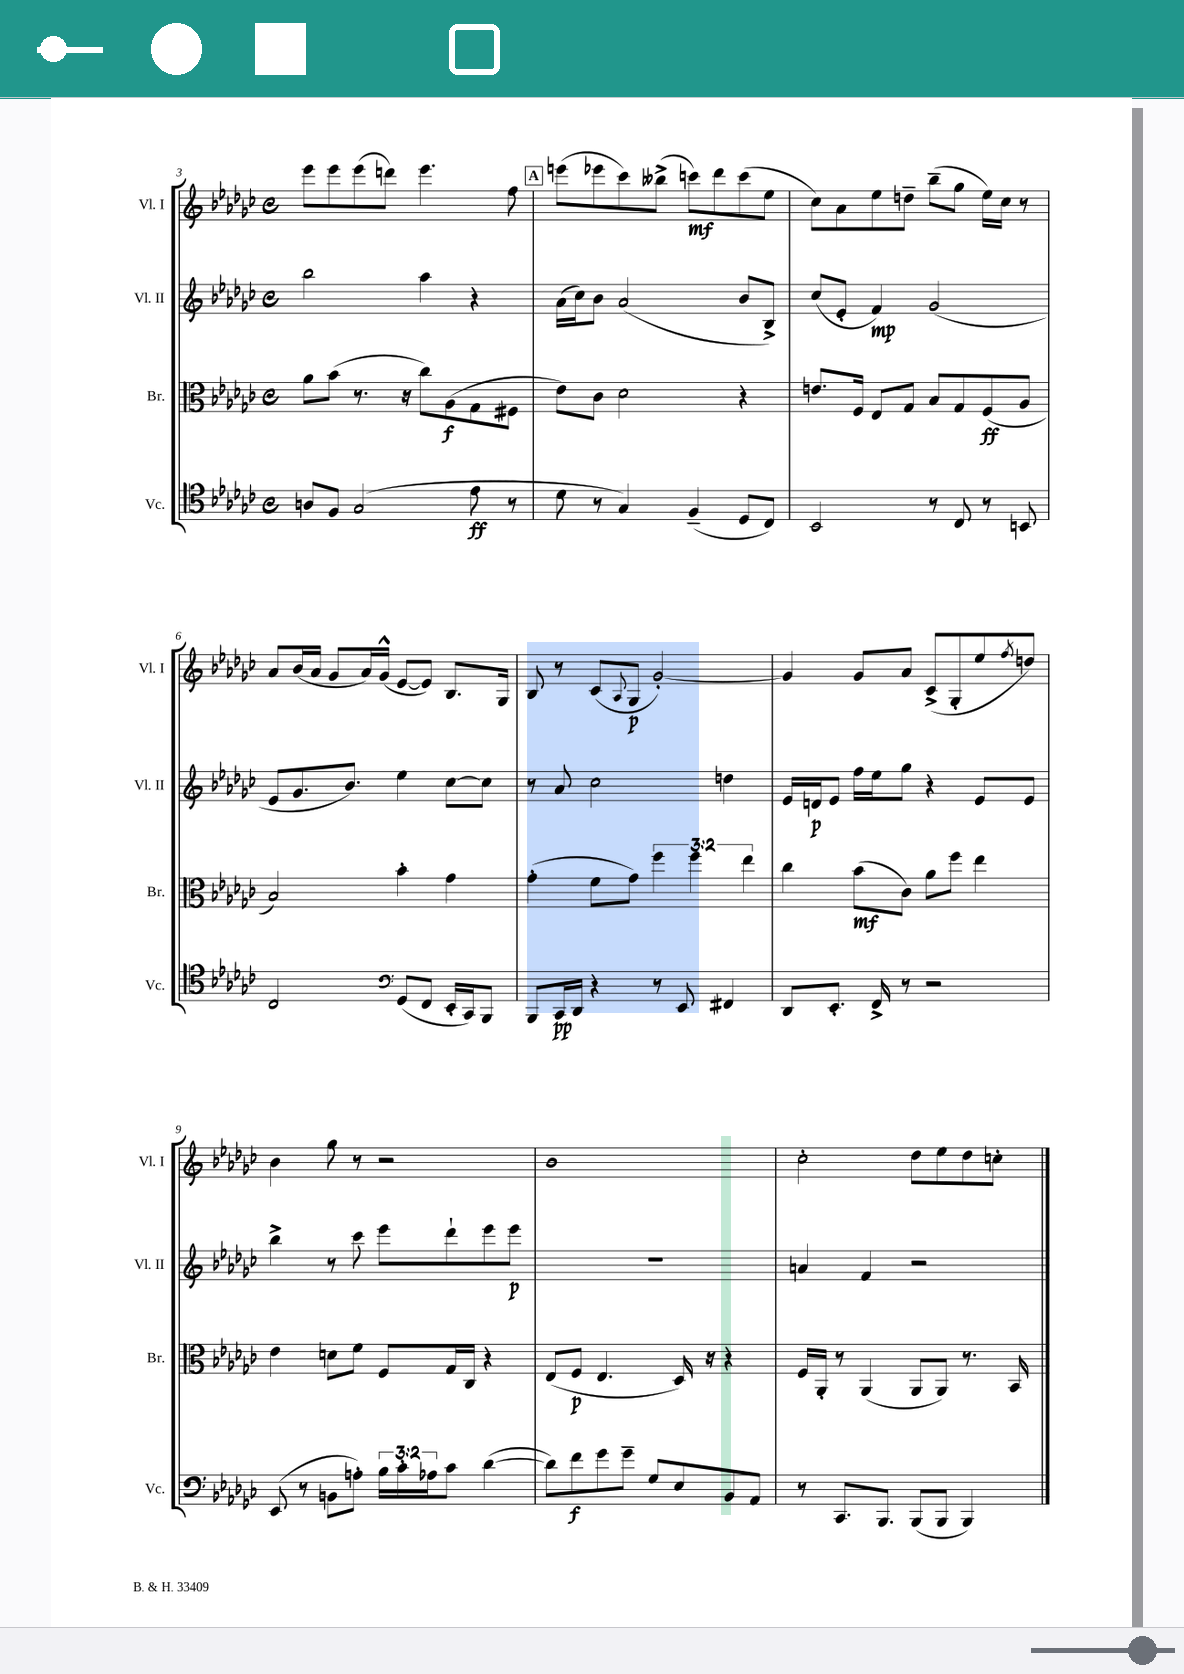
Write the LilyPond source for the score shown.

<<
\new StaffGroup <<
\new Staff = "s0" \with { instrumentName = "Vl. I" shortInstrumentName = "Vl. I" } {
    \clef treble \key ges \major \defaultTimeSignature \time 4/4
    ees'''8 ees'''8 ees'''8( d'''8) ees'''4. f''8 |
    \mark \markup { \box "A" } e'''8( ees'''8 ces'''8) beses''8->( c'''8\mf) des'''8 c'''8( ees''8 |
    ces''8) aes'8 ees''8 d''8-- bes''8--( ges''8 ees''16) ces''16 r8 |
    aes'8 bes'16( aes'16 ges'8 aes'16) ges'16-^( ees'8~ ees'8) bes8. ges16 |
    bes8 r8 ces'8( \appoggiatura { aes8 } ges8\p ges'2~-.) |
    ges'4 ges'8 aes'8 ces'8->( ges8-. ees''8 \acciaccatura { f''8 } d''8) |
    bes'4 ges''8 r8 r2 |
    bes'1 |
    ces''2-. des''8 ees''8 des''8 c''8-. \bar "|." |
}
\new Staff = "s1" \with { instrumentName = "Vl. II" shortInstrumentName = "Vl. II" } {
    \clef treble \key ges \major \defaultTimeSignature \time 4/4
    bes''2 aes''4 r4 |
    \mark \markup { \box "A" } aes'16( ces''16) bes'8 aes'2( bes'8 bes8->) |
    ces''8( ees'8-. f'4\mp) ges'2( |
    ees'8 ges'8. bes'8.) ees''4 ces''8~ ces''8 |
    r8 aes'8 ces''2 d''4 |
    ees'16 d'16\p ees'8 f''16 ees''16 ges''8 r4 ees'8 ees'8 |
    bes''4-> r8 ces'''8 ees'''8 des'''8-! ees'''8 ees'''8\p |
    r1 |
    a'4 f'4 r2 \bar "|." |
}
\new Staff = "s2" \with { instrumentName = "Br." shortInstrumentName = "Br." } {
    \clef alto \key ges \major \defaultTimeSignature \time 4/4 \override Staff.TupletNumber.text = #tuplet-number::calc-fraction-text
    aes'8 bes'8( r8. r16 ces''8) aes8\f( ges8 fis8 |
    \mark \markup { \box "A" } ees'8) ces'8 des'2 r4 |
    e'8. f16 ees8 ges8 bes8 ges8 f8\ff( aes8 |
    bes2) bes'4-. ges'4 |
    ges'4-.( f'8 ges'8) \tuplet 3/2 { f''4 f''4 ees''4 } |
    ces''4 bes'8\mf( ces'8) aes'8 f''8 ees''4 |
    ees'4 d'8 f'8 f8 ges16 ces16 r4 |
    ees8( f8\p ees4. des16) r16 r4 |
    f16 aes,16-. r8 aes,4( aes,8 aes,8) r8. bes,16 \bar "|." |
}
\new Staff = "s3" \with { instrumentName = "Vc." shortInstrumentName = "Vc." } {
    \clef tenor \key ges \major \defaultTimeSignature \time 4/4 \override Staff.TupletNumber.text = #tuplet-number::calc-fraction-text
    a8 f8 ges2( ees'8\ff r8 |
    \mark \markup { \box "A" } des'8 r8 ges4) f4--( des8 ces8) |
    bes,2 r8 ces8 r8 b,8 |
    ces2 \clef bass ges,8( f,8 ees,16-. ces,16) bes,,8 |
    bes,,8 ces,16\pp des,16 r4 r8 ees,8 fis,4 |
    des,8 ees,8.-. f,16-> r8 r2 |
    ees,8( r8 b,8 a8-.) \tuplet 3/2 { bes16 ces'16-. aes16 } ces'8 des'4~( |
    des'8) f'8\f ges'8 ges'8-- ges8 ees8 bes,8 aes,8 |
    r8 ces,8. bes,,8. bes,,8( bes,,8 bes,,4) \bar "|." |
}
>>
>>
\layout { \context { \Score currentBarNumber = #3 } }
